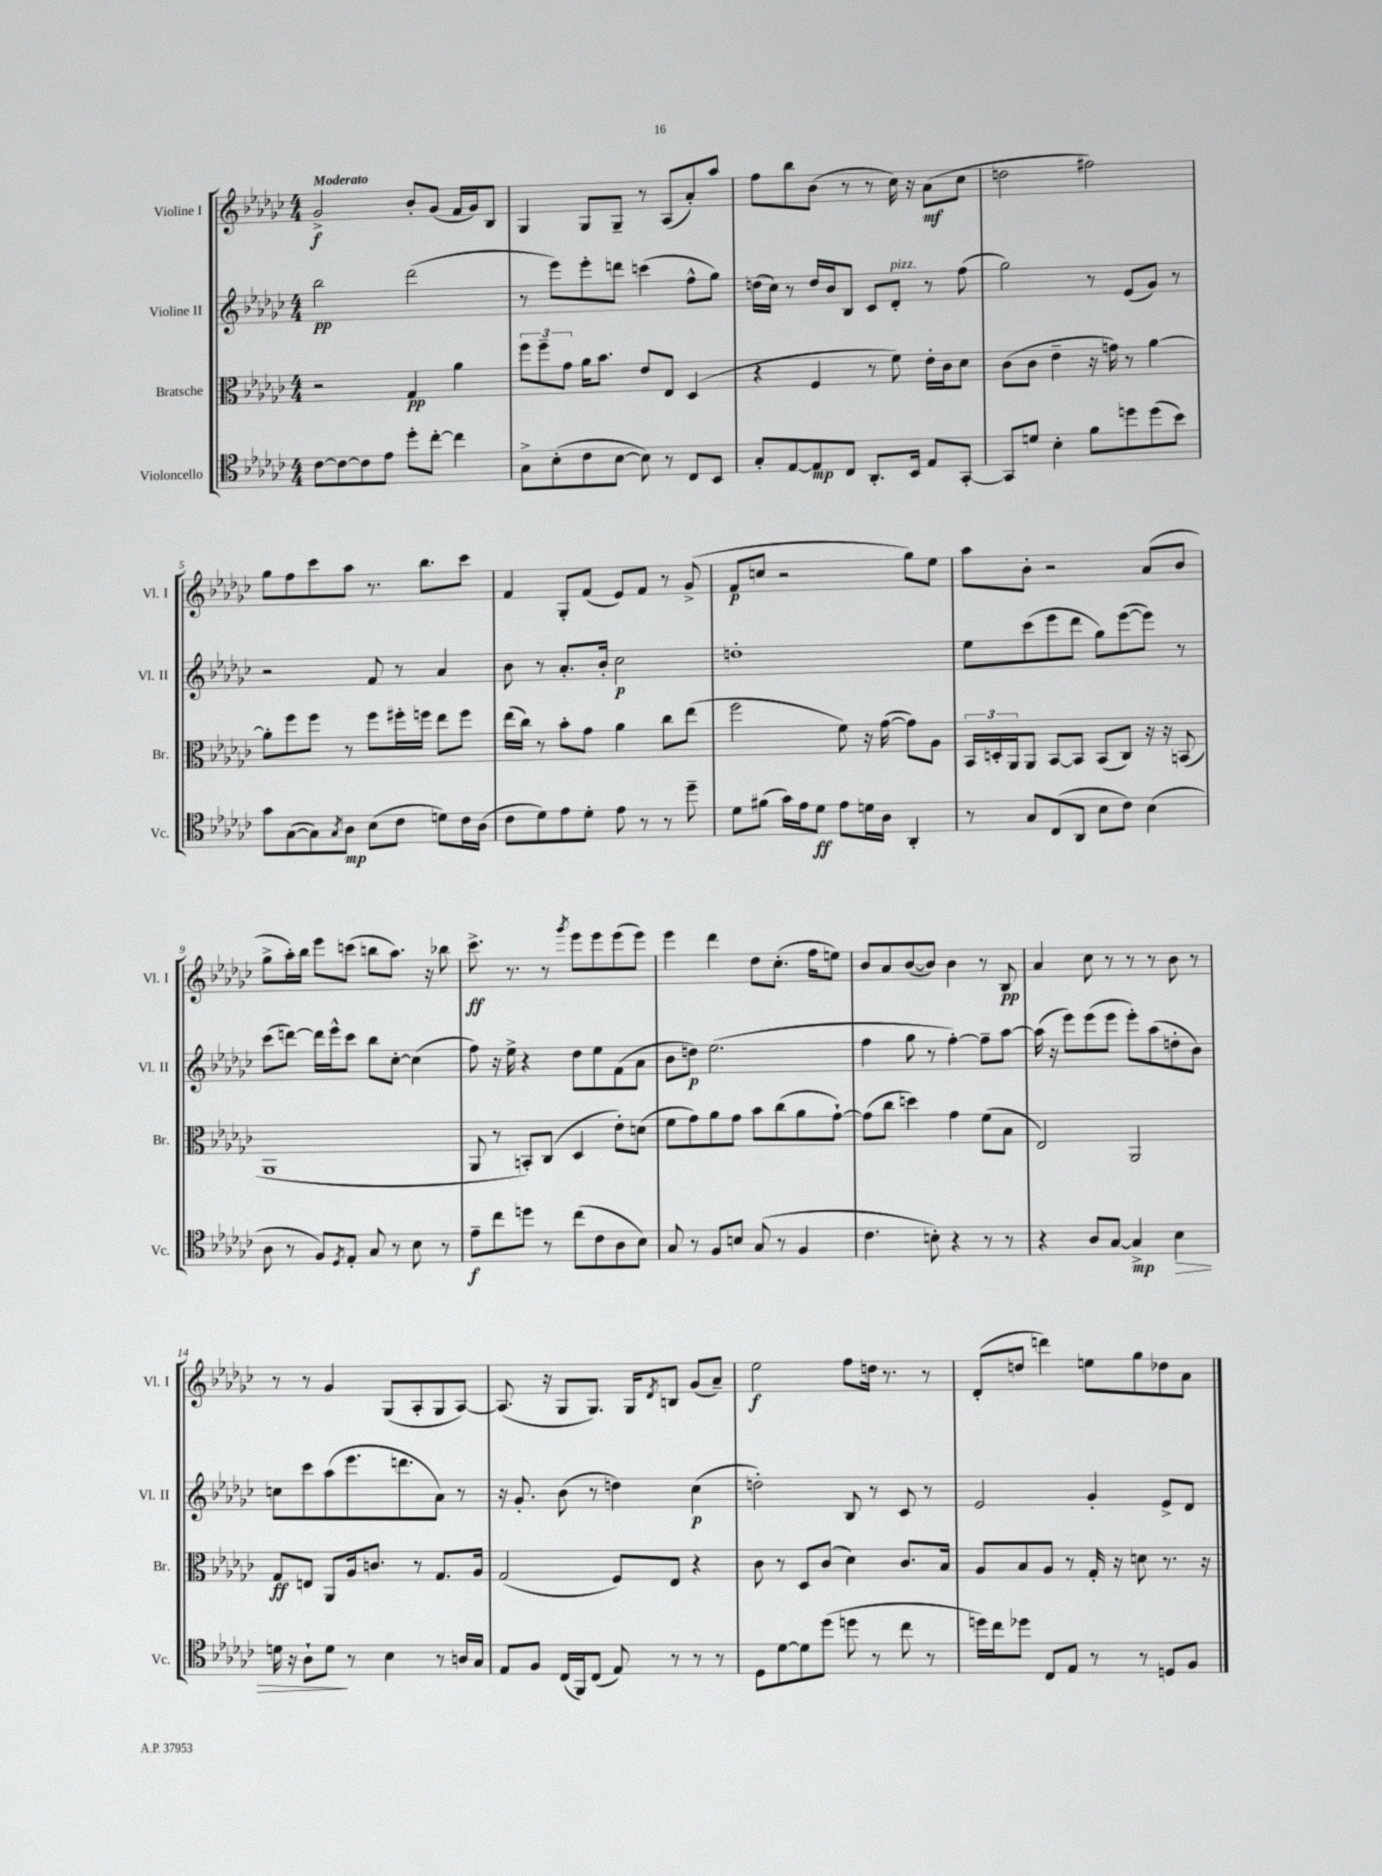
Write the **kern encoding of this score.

**kern	**kern	**kern	**kern
*staff4	*staff3	*staff2	*staff1
*clefC4	*clefC3	*clefG2	*clefG2
*k[b-e-a-d-g-c-]	*k[b-e-a-d-g-c-]	*k[b-e-a-d-g-c-]	*k[b-e-a-d-g-c-]
*M4/4	*M4/4	*M4/4	*M4/4
[8c-\L	2r	2bb-\	2g-^/
8c-\_	.	.	.
8c-\]	.	.	.
8e-\J	.	.	.
8dd-'\L	4G-/	(2ddd-\	8b-'/L
[8cc-'\J	.	.	(8g-/J
4cc-\]	4a-\	.	16f/LL
.	.	.	16g-/J)
.	.	.	8B-/J
=	=	=	=
8G-^\L	12ff\L	8r	4G-/
.	12ff~\	.	.
(8B-'\	.	8eee-\L)	.
.	12g-\J	.	.
8c-\	16a-\LK	8eee-'\	8G-/L
.	8.b-\J	.	.
[8B-\J	.	8ddd\J	8G-~/J
8B-\])	8e-/L	(4ccc\	8r
8r	8E-/J	.	(8A-/L
8C-/L	(4D-/	8ff^^\L	8a-'/)
8BB-/J	.	8gg-\J)	8aa-/J
=	=	=	=
8G-'/L	4r	(16dd\LL	8ff\L
.	.	16cc-\JJ)	.
[8E-/	.	8r	8bb-\
8E-/]	4F/	16dd/LL	(8b-\J
.	.	16b-/J	.
8C-/J	.	8B-/J	8r
8.AA-'/L	8r	8c-/L	8r
.	8f\)	8d-'/J	16cc-\)
16BB-/Jk	.	.	16r
8E-/L	16e-'\LL	8r	(8a-\L
.	16c-\J	.	.
[8GG-'/J	8d-\J	(8ff\	8cc-\J
=	=	=	=
8GG-/]L	(8c-\L	2gg-\)	2dd\
8d/J	8c-\J	.	.
4B-'\	4e-~\	.	.
8f\L	16r	8r	2ff#\)
.	16g\)	.	.
8dd\	8r	(8e-/L	.
(8dd\	[4a-\	8g-/J)	.
8b-\J)	.	8r	.
=	=	=	=
8g-\L	8a-'\]L	2r	8gg-\L
([8G-\	8ff\	.	8ff\
8G-\])	8ff\J	.	8ccc-\
8qG-/	.	.	.
8A-\J	8r	.	8aa-\J
(8B-\L	8ff\L	8f/	8.r
8c-\J	16ff#'\L	8r	.
.	16ff\JJ	.	8.bb-\L
8d\L)	8ee-\L	4a-/	.
16c-\L	8ff\J	.	8ccc-\J
(16A-\JJ	.	.	.
=	=	=	=
8c-\L	(16ee-\LL	8b-\	4f/
.	16cc-\JJ)	.	.
8d-\)	8r	8r	.
8e-\	8b-'\L	8.a-'/L	8G-'/L
8d-'\J	8g-\J	.	(8f/J
.	.	16b-'/Jk	.
8e-\	4a-\	2cc-\	8e-/L)
8r	.	.	8f/J
8r	8cc-\L	.	8r
8dd-~\	(8ee-\J	.	(8g-^/
=	=	=	=
8d-\L	2ff\	1dd'	8f/L
(8f#\J	.	.	8cc/J
16g-\LL)	.	.	2r
16e-\J	.	.	.
8d-\J	.	.	.
8e-\L	8f\)	.	.
16d\L	16r	.	.
16A-\JJ	([16g-\	.	.
4AA-'/	8g-\]L)	.	8gg-\L)
.	8A-\J	.	8ee-\J
=	=	=	=
8r	24BB-/LL	8ee-\L	8aa-\L
.	24D'/	.	.
.	24AA-/J	.	.
8G-/L	8AA-/J	(8ccc-\	8b-'\J
(8C-/	[8BB-/L	8eee-\	2r
8AA-/J	8BB-/]J	8ddd-\J	.
8B-\L	(8BB-/L	8gg-\L)	.
8c-\J)	8C-/J)	([8eee-\	.
(4B-\	16r	8eee-\]J)	(8a-/L
.	16r	.	.
.	(8BB/	8r	8b-/J
=	=	=	=
8A-\	1AA-	(8ccc-\L	8gg-^\L
8r	.	[8ddd\J)	16aa-'\L)
.	.	.	16bb-\JJ
8F/L)	.	16ddd\]LL	8eee-\L
.	.	16eee-^^\J	.
8qD-/	.	.	.
8E-'/J	.	8ccc-\J	(8ccc\J
8G-/	.	8bb-\L	8bb\L
8r	.	[8cc-'\J	8.aa-\J)
8B-\	.	(4cc-\]	.
.	.	.	16r
8r	.	.	8bb-\
=	=	=	=
8e-~\L	8AA-/	8ff\)	8.ccc-^\
8cc-\	8r	16r	.
.	.	16ee-^\	8.r
8dd\J	8BB'/L)	4r	.
8r	(8C-/J	.	8r
.	.	.	8qggg-/
(8cc-\L	4D-/	8dd-\L	8eee-\L
8c-\	.	8ee-\	8eee-\
8A-\	8e-'\L)	(8f\	(8eee-\
8B-\J)	(8d\J	8a-\J	8eee-\J)
=	=	=	=
8G-/	8f\L	8b-\L	4eee-\
8r	8g-\)	8dd\J)	.
8F/L	8a-\	(2.ee-\	4ddd-\
8B/J	8g-\J	.	.
(8G-/	8b-\L	.	8dd-\L
8r	(8cc-\	.	(8.cc-'\J
4F/	8a-\	.	.
.	.	.	16ff\LK
.	[8g-`\J)	.	8ee\J)
=	=	=	=
4.c-\	(8g-\]L	4ff\	8b-/L
.	8cc-\J	.	8a-/
.	4dd\)	8gg-\	([8b-/
8B'\)	.	8r	8b-/]J)
4r	4g-\	[4ff'\)	4b-\
8r	(8f\L	8ff~\]L	8r
8r	8B-\J	[8aa-\J	8B-/
=	=	=	=
4r	2E-/)	(16aa-\]	4a-/
.	.	16r	.
.	.	8eee-\L)	.
8A-/L	.	(8eee-\	8cc-\
[8G-/J	.	8eee-\J	8r
4G-^/]	2AA-/	8eee-'\L)	8r
.	.	(8aa-\	8r
4B-\	.	8dd'\	8b-\
.	.	8b-\J)	8r
=	=	=	=
16d\	8G-/L	8cc\L	8r
16r	.	.	.
8A-`\L	8E/J	8ccc-\	8r
8d\J	8AA-/L	(8aa-\	4g-/
8r	16A-/k	8.eee-\	.
.	8.c/J	.	.
4B-\	.	.	(8G-/L
.	.	8.ddd\	.
.	8r	.	8A-'/
8r	8.G-/L	8a-\J)	8G-/
16A/LL	.	8r	[8A-/J)
16G-/JJ	16A-/Jk	.	.
=	=	=	=
8E-/L	(2G-/	16r	(8.A-/]
.	.	8.g-'/	.
8F/J	.	.	.
.	.	.	16r
(16C-/LL	.	(8b-\	8G-/L
16FF/J)	.	.	.
(8C-/J	.	8r	8.G-/J)
8E-/)	8F/L)	4dd\)	.
.	.	.	16G-/LK
.	.	.	8qd-/
8r	8E-/J	.	8B/J
8r	4r	(4cc-\	(8g-/L
8r	.	.	8a-~/J)
=	=	=	=
8D-\L	8c-\	2dd'\)	2ee-\
[8d-\	8r	.	.
8d-\]	8D-/L	.	.
(8dd-\J	(8c-/J	.	.
8dd\	4d-\)	8B-/	8ff\L
8r	.	8r	16dd\Jk
.	.	.	8.r
8cc-\	8.c-/L	8c-/	.
8r	.	8r	8r
.	16B-/Jk	.	.
=	=	=	=
16dd\LL)	8A-/L	2e-/	(8d-'/L
16cc-\J	.	.	.
8dd-\J	8B-/	.	8dd/J
8C-/L	8A-/J	.	4ddd\)
8E-/J	8r	.	.
8r	16G-'/	4g-'/	8ee\L
.	16r	.	.
8r	8d\	.	8gg-\
8D/L	8.r	8e-^/L	8dd-\
8F/J	.	8d-/J	8a-\J
.	16r	.	.
==	==	==	==
*-	*-	*-	*-
